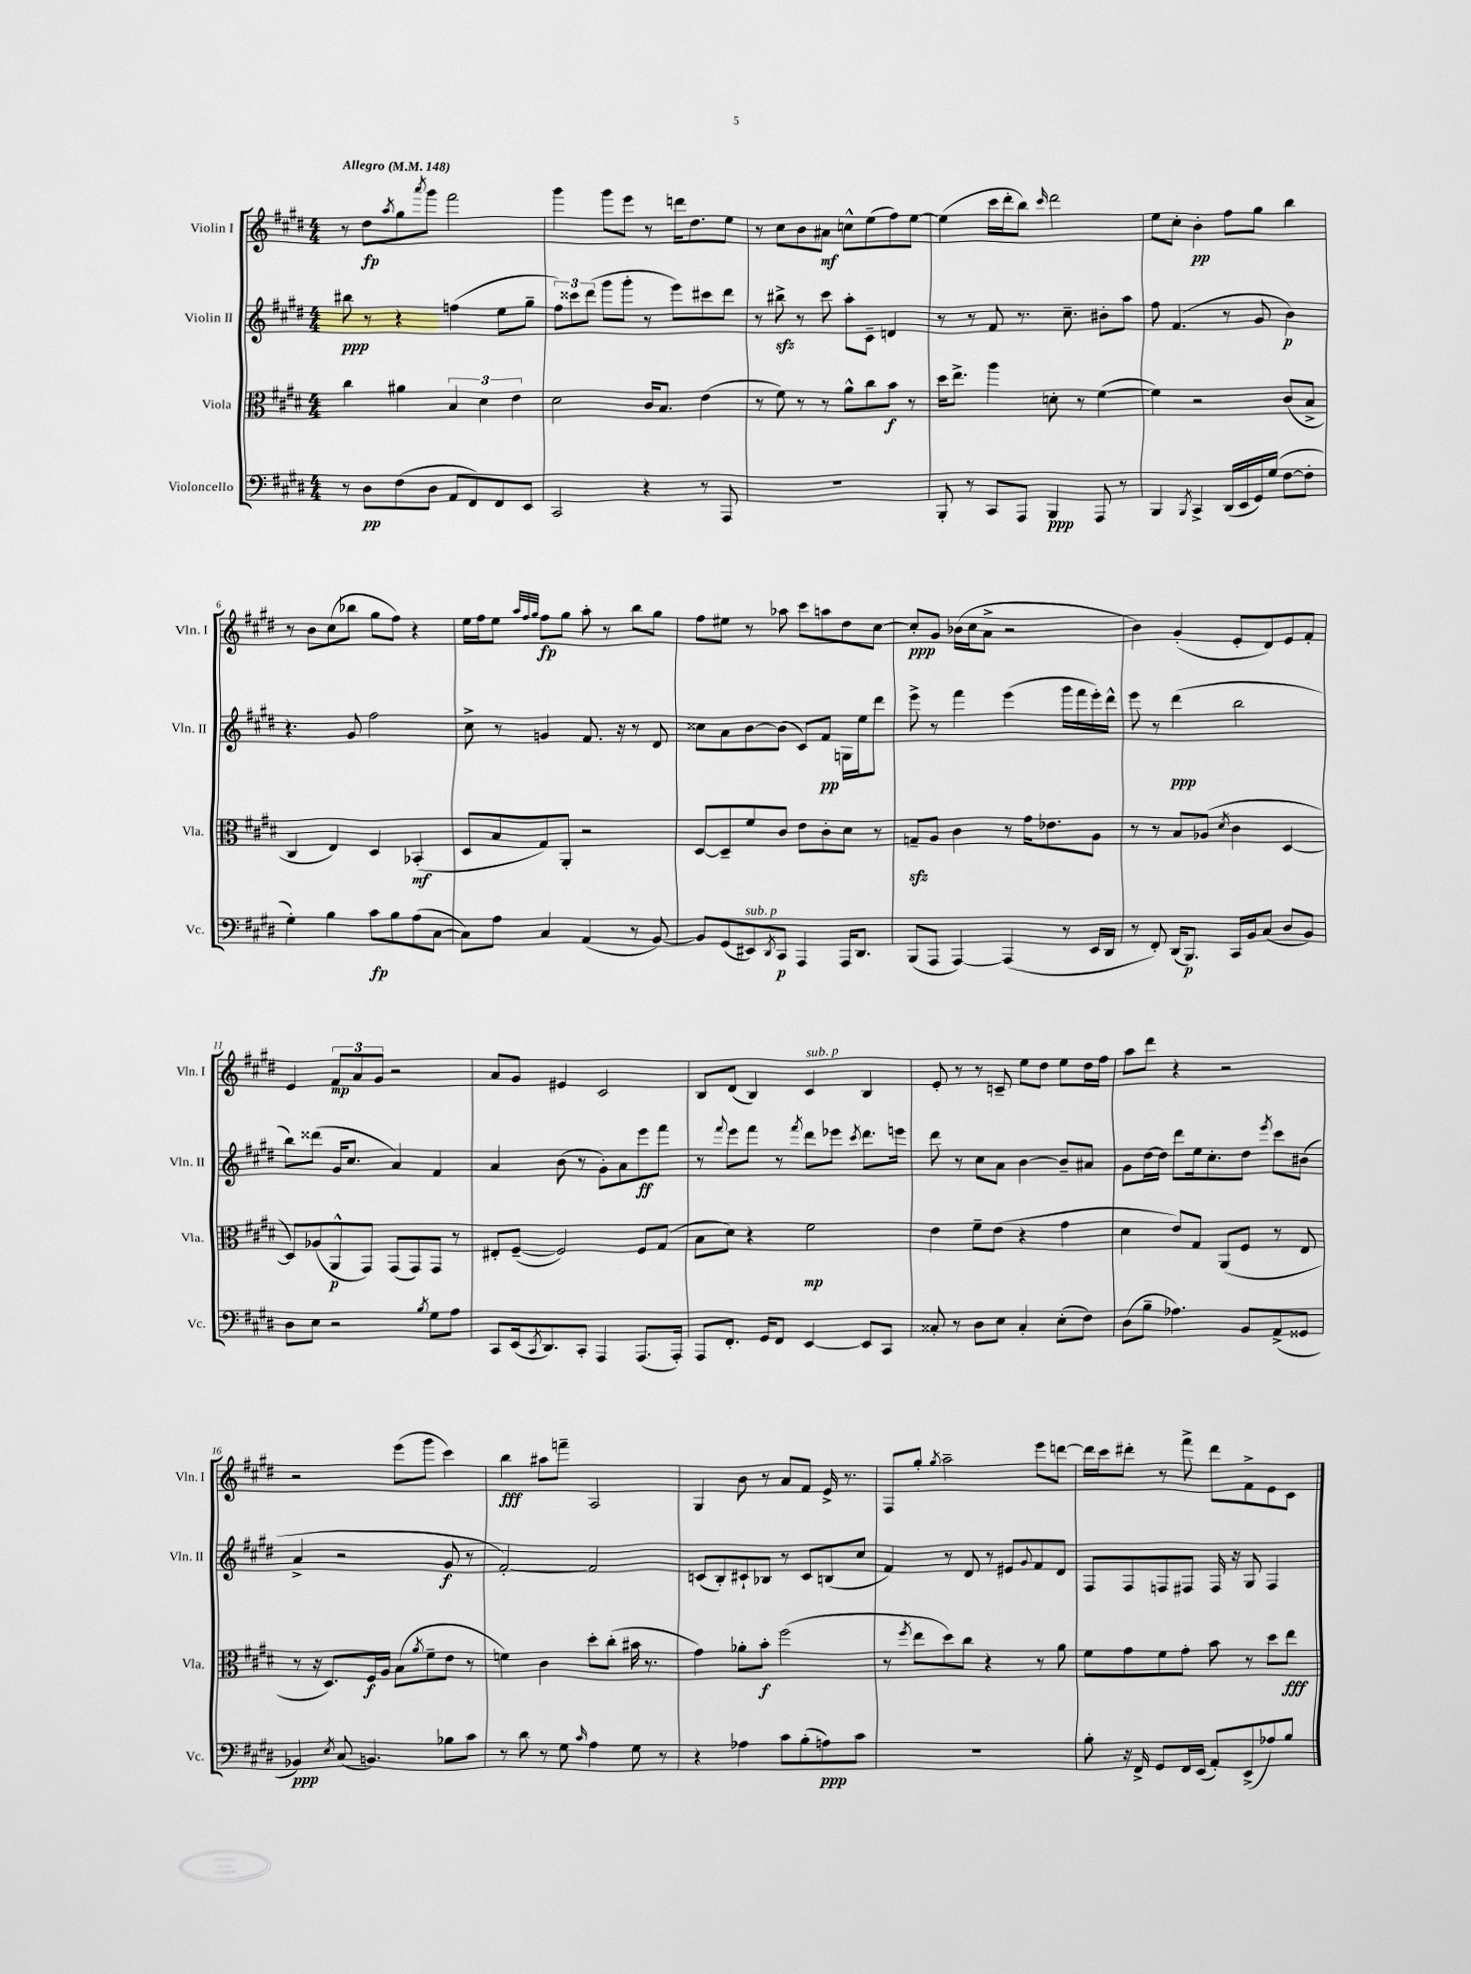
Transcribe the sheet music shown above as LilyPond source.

<<
\new StaffGroup <<
\new Staff = "s0" \with { instrumentName = "Violin I" shortInstrumentName = "Vln. I" } {
    \clef treble \key e \major \numericTimeSignature \time 4/4 \tempo "Allegro" 4 = 148
    r8 dis''8\fp \acciaccatura { a''8 } gis''8 \acciaccatura { a'''8 } gis'''8 fis'''2 |
    gis'''4 gis'''8 e'''8 r8 d'''16 dis''8. e''8 |
    r8 cis''8 b'8 ais'8\mf c''8-^ e''8( fis''8) e''8~ |
    e''4( cis'''16 dis'''16-. b''8) \grace { cis'''16 } dis'''2 |
    e''8 cis''8-. b'4-.\pp fis''8 gis''8 b''4 |
    r8 b'8 cis''8( bes''8 gis''8 fis''8) r4 |
    e''16 fis''16 e''8 \grace { a''32 fis''32 gis''32 } fis''8\fp gis''8 a''8-. r8 b''8 gis''8 |
    fis''8 eis''8 r8 aes''8 cis'''8 a''8 dis''8 cis''8~ |
    cis''8-.\ppp gis'8 bes'16( cis''16 a'8-> r2 |
    b'4) gis'4-.( e'8-. dis'8) e'8 fis'8-. |
    e'4 \tuplet 3/2 { fis'8\mp a'8 gis'8 } r2 |
    a'8 gis'8 eis'4 cis'2 |
    b8 dis'8( b4) cis'4^\markup { \italic "sub. p" } b4 |
    e'8-. r8 r8 c'8-- e''8 dis''8 e''8 dis''16 fis''16 |
    a''8 dis'''8 r4 r2 |
    r2 e'''8( gis'''8 cis'''4) |
    b''4\fff ais''8 f'''8-- a2 |
    gis4 b'8 r8 a'8 fis'8 e'16-> r8. |
    fis8 gis''8-. \acciaccatura { gis''8 } a''2-- e'''8 d'''8~ |
    d'''16 cis'''16 dis'''8-. r8 fis'''8-> dis'''8 fis'8-> e'8 cis'8 \bar "|." |
}
\new Staff = "s1" \with { instrumentName = "Violin II" shortInstrumentName = "Vln. II" } {
    \clef treble \key e \major \numericTimeSignature \time 4/4
    bis''8\ppp r8 r4 f''4( e''8 gis''8-- |
    \tuplet 3/2 { fis''8) cisis'''8 dis'''8( } gis'''8 gis'''8-. r8 e'''8) cis'''8 dis'''8 |
    r8 bis''8->\sfz r8 cis'''8 a''8-. cis'8-- d'4 |
    r8 r8 fis'8 r8. cis''8.-- bis'8-. a''8 |
    fis''8 fis'4.( r8 gis'8 b'4\p) |
    r4. gis'8 fis''2 |
    cis''8-> r8 g'4 fis'8. r16 r8 dis'8 |
    cisis''8 a'8 b'8~ b'8( cis'8) fis'8\pp g16 e''16 dis'''8 |
    e'''8-> r8 fis'''4 e'''4( gis'''16 fis'''16 e'''16-.) dis'''16-^ |
    e'''8 r8 dis'''4\ppp( b''2 |
    b''8) disis'''8( gis'16 cis''8. a'4) fis'4 |
    a'4 b'8( r8 gis'8-.) a'8 e'''8\ff fis'''8 |
    r8 \appoggiatura { fis'''8 } e'''8 fis'''8 r8 \acciaccatura { fis'''8 } dis'''8 ees'''8 \acciaccatura { cis'''8 } dis'''8. e'''16 |
    dis'''8 r8 cis''8 a'8 b'4~ b'8-- ais'8 |
    gis'8 dis''16~ dis''16 dis'''8 e''16 cis''8.-. dis''8 \acciaccatura { e'''8 } cis'''8 bis'8( |
    a'4-> r2 gis'8\f r8 |
    fis'2~-.) fis'2 |
    c'8( b8-.) cis'8-! bes8 r8 cis'8 b8( cis''8 |
    fis'4) r8 dis'8 r8 eis'8 \appoggiatura { gis'8 } fis'8 dis'8 |
    fis8 fis8 f8 fis8 fis16 r16 gis8 fis4 \bar "|." |
}
\new Staff = "s2" \with { instrumentName = "Viola" shortInstrumentName = "Vla." } {
    \clef alto \key e \major \numericTimeSignature \time 4/4
    cis''4 ais'4 \tuplet 3/2 { b4 dis'4 e'4 } |
    dis'2 cis'16 b8. e'4( |
    r8 fis'8) r8 r8 a'8-^ cis''8 b'8\f r8 |
    dis''16 e''8.-> a''4 d'8-. r8 fis'4~( |
    fis'4) r2 cis'8( b8-> |
    cis4 e4) dis4 bes,4-.\mf( |
    dis8 b8 gis8) a,8-. r2 |
    dis8~ dis8-- fis'8 cis'8 e'8 cis'8-. dis'8 r8 |
    g8--\sfz a8 cis'4 r8 gis'16 ees'8. a8 |
    r8 r8 b8 aes8( \acciaccatura { dis'8 } cis'4 dis4~ |
    dis8) aes8( a,8-^\p gis,8) gis,8( gis,8) gis,8 r8 |
    eis8-. fis8~--( fis2) fis8 gis8( |
    b8 dis'8) r4 fis'2\mp |
    e'4 fis'8-- e'8( r4 gis'4 |
    dis'4 e'8) gis8 a,8( fis8 r8 e8 |
    r8 r16 dis8.) fis16\f a16 b8( \acciaccatura { a'8 } fis'8-- e'8 r8 |
    f'4) cis'4 dis''8-. cis''8-.( bis'16 r8. |
    gis'4) aes'8-. b'8-.\f fis''2( |
    r8 \acciaccatura { fis''8 } e''8 dis''8) cis''8 r4 r8 a'8 |
    fis'8 gis'8 fis'8 gis'8-. b'8 r8 dis''8 e''8\fff \bar "|." |
}
\new Staff = "s3" \with { instrumentName = "Violoncello" shortInstrumentName = "Vc." } {
    \clef bass \key e \major \numericTimeSignature \time 4/4
    r8 dis8\pp fis8( dis8 a,8 fis,8) fis,8 e,8 |
    cis,2 r4 r8 a,,8 |
    R1 |
    b,,8-. r8 cis,8 a,,8 b,,4\ppp a,,8 r8 |
    b,,4 \acciaccatura { b,,8 } cis,4-> dis,16( e,16 gis,16) gis16( fis8~ fis8-. |
    gis4-.) b4 cis'8\fp b8 a8( cis8~ |
    cis8) a8 cis4 a,4( r8 b,8~) |
    b,8 gis,8( eis,8^\markup { \italic "sub. p" }) \acciaccatura { dis,8 } cis,8\p a,,4 a,,16 dis,8. |
    b,,8( a,,8 a,,4~) a,,4( r8 e,16 dis,16 |
    r8 fis,8-.) dis,16( b,,8.\p) cis,16 b,16 cis8( dis8 b,8) |
    dis8 e8 r2 \acciaccatura { b8 } gis8 a8 |
    cis,8 e,16( \acciaccatura { cis,8 } dis,8.) cis,8-. a,,4 a,,8.( a,,16-.) |
    a,,8 fis,8.-. gis,16 fis,8 e,4~ e,8 cis,8 |
    cisis8-. r8 dis8 e8 cisis4-. e8-.( fis8) |
    dis8( b8-- aes4.) b,8 a,8->( gisis,8 |
    bes,4\ppp) \acciaccatura { e8 } cis8( b,4.) bes8 cis'8 |
    r8 dis'8 r8 gis8 \grace { cis'16 } a4 gis8 r8 |
    r4 aes4 cis'8 b8-.( a8\ppp) cis'8 |
    R1 |
    b8-. r16 fis,16-> gis,8 fis,16 e,16( a,8-.) e,8->( aes8) b8 \bar "|." |
}
>>
>>
